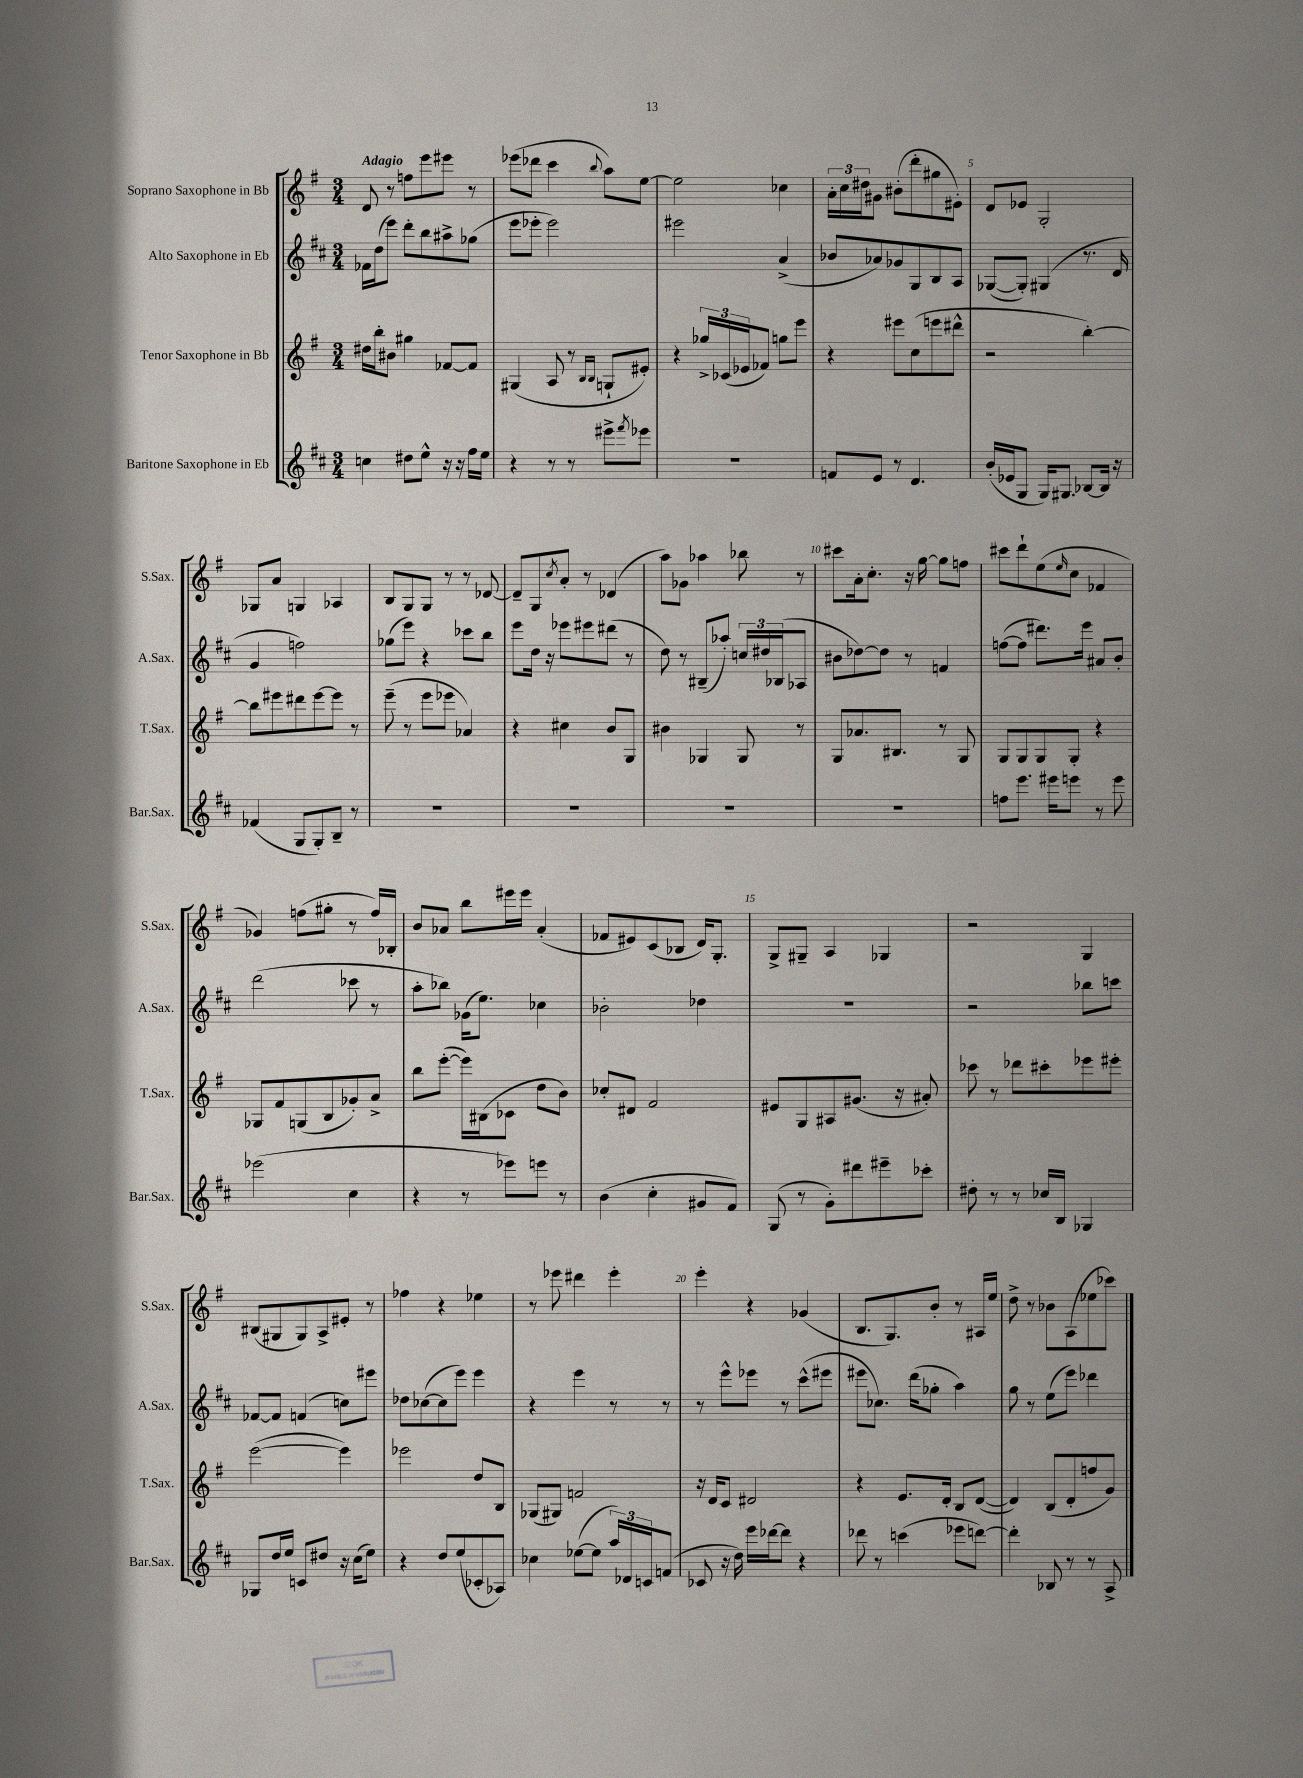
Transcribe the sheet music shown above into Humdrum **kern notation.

**kern	**kern	**kern	**kern
*part4	*part3	*part2	*part1
*staff4	*staff3	*staff2	*staff1
*I"Baritone Saxophone in Eb	*I"Tenor Saxophone in Bb	*I"Alto Saxophone in Eb	*I"Soprano Saxophone in Bb
*I'Bar.Sax.	*I'T.Sax.	*I'A.Sax.	*I'S.Sax.
*clefG2	*clefG2	*clefG2	*clefG2
*k[f#c#]	*k[f#]	*k[f#c#]	*k[f#]
*M3/4	*M3/4	*M3/4	*M3/4
=1	=1	=1	=1
!	!	!	!LO:TX:a:B:t=Adagio
4ccn\	16dd#X\LL	16f-X\LL	8d/
.	16bb'\J	(16dd\J	.
.	8b#X\J	8eee\J)	8r
8dd#X\L	4gg#X\	8ddd'\L	8ffn\L
8ee^^\J	.	8bb\	8eee\
16r	[8f-X/L	8aa#X^\	8eee#X\J
16r	.	.	.
16ff#\LL	8f-/J]	(8gg-X\J	8r
16ee\JJ	.	.	.
=2	=2	=2	=2
4r	(4G#X/	8eee\L	(8eee-X\L
.	.	8eee-X'\J	8ddd-X\J
8r	8A/	2eee-\)	4ccc\
8r	8r	.	.
.	16qqB/LL	.	.
.	16qqB/JJ	.	8qqbb/
8eee#X^\L	8Gn`/L	.	8aa\L)
8qfff#/	.	.	.
8eee-X\J	8e#X'/J)	.	[8ee\J
=3	=3	=3	=3
2.r	4r	2eee#X\	2ee\]
.	24gg-X^/LL	.	.
.	(24c-X/	.	.
.	24e-X/J	.	.
.	8f-X/J)	.	.
.	8ggn\L	(4a^/	4cc-X\
.	8eee\J	.	.
=4	=4	=4	=4
8fn/L	4r	8b-X/L	24a'\LL
.	.	.	24cc\
.	.	.	24dd#X\J
8e/J	.	8a-X/)	8g#X\J
8r	8eee#X\L	8g-X/	(8b#X'\L
4.d/	(8cc\	8G/	8ddd'\
.	8eeen\	8B/	8gg#X\
.	8ddd#X^^\J	8A/J	8e#X'\J)
=5	=5	=5	=5
(16b'/LL	2r	([8G-X/L	8d/L
16e-X/J	.	.	.
8G/J	.	8G-'/J])	8e-X/J
16G/KL)	.	(4G#X/	2G'/
8.G#X/J	.	.	.
[8B-X/L	[4bb'\)	8.r	.
16B-/Jk]	.	.	.
16r	.	16d/	.
!!LO:LB:g=z
=6	=6	=6	=6
(4f-X/	8bb\L]	4g/	8G-X/L
.	8eee#X\	.	8a/J
8G/L	8ddd#X\	2ffn\)	4Gn/
8G'/)	[8eee#\	.	.
8B~/J	8eee#\J]	.	4A-X/
8r	8r	.	.
=7	=7	=7	=7
2.r	(8eee~\	(8gg-X\L	8B/L
.	8r	8eee\J)	8G/
.	8eee\L	4r	8G/J
.	8eee-X\J	.	8r
.	4a-X/)	8ccc-X\L	8r
.	.	8bb\J	[8d-X/
=8	=8	=8	=8
2.r	4r	8eee\L	8d-~/L]
.	.	16dd\Jk	8G/
.	.	16r	.
.	.	.	8qcc/
.	4cc#X\	8eee-X\L	8a'/J
.	.	8eee#X\	8r
.	8b/L	(8ddd#X\J	(4d-X/
.	8G/J	8r	.
=9	=9	=9	=9
2.r	4b#X\	8dd\)	8aa\L)
.	.	8r	8g-X\J
.	4G-X/	(8B#X~/L	4aa-X\
.	.	8aa-X'/J)	.
.	8G-/	24ccn/LL	8bb-X\
.	.	24dd#X/	.
.	.	(24B-X/J	.
.	8r	8A-X/J	8r
=10	=10	=10	=10
2.r	8G/L	8b#X\L	8ccc#X\L
.	8.a-X/	[8dd-X\)	16a'\k
.	.	.	8.cc'\J
.	.	8dd-\J]	.
.	8.B#X/J	.	.
.	.	8r	16r
.	.	.	[16gg\
.	8r	4fn/	8gg\L]
.	8G/	.	8ffn\J
=11	=11	=11	=11
8ffn\L	8G/L	([8ffn\L	8ccc#X\L
8.eee\J	8G/	8ff\J]	8ddd`\
.	8G/	8.ddd#X\L)	(8ee\
16eee#X\KL	.	.	.
.	.	.	16qqee/
8eeen\J	8G'/J	.	8cc\J
.	.	16eee\Jk	.
8r	4r	8a#X/L	4f-X/
8eee\	.	8b'/J	.
!!LO:LB:g=z
=12	=12	=12	=12
(2eee-X\	8G-X/L	(2ddd\	4g-X/)
.	8f#/	.	.
.	(8Gn/	.	(8ffn\L
.	8B/	.	8gg#X'\J
4cc#\	8g-X'/)	8ccc-X\	8r
.	8a^/J	8r	16ff/LL)
.	.	.	16B-X'/JJ
=13	=13	=13	=13
4r	8bb\L	8aa'\L	8b/L
.	([8eee'\J	8bb-X\J)	8a-X/J
8r	16eee\LL])	(16g-X\KL	8bb\L
.	(16B#X\J	8.ee\J)	.
8eee-X\L)	8c-X\J	.	16eee#X\L
.	.	.	16eee#\JJ
8eeen\J	8dd\L	4cc-X\	(4a-'/
8r	8b\J)	.	.
=14	=14	=14	=14
(4b\	8cc-X'/L	2b-X'\	8f-X/L
.	8d#X/J	.	8e#X/)
4cc#'\	2f#/	.	(8c/
.	.	.	8B-X/J
8g#X/L	.	4dd-X\	16d/KL)
.	.	.	8.G'/J
8f#/J)	.	.	.
=15	=15	=15	=15
(8G/	8e#X/L	2.r	8G^/L
8r	8G/	.	8G#X~/J
8g'\L)	8A#X/	.	4A/
8ddd#X\	(8.g#X/J	.	.
8eee#X~\	.	.	4G-X/
.	16r	.	.
8ccc-X'\J	8a#X'/)	.	.
=16	=16	=16	=16
8dd#X'\	8ccc-X\	2r	2r
8r	8r	.	.
8r	8ddd-X\L	.	.
16cc-X/LL	8ccc#X'\	.	.
16B/JJ	.	.	.
4G-X/	8eee-X\	8bb-X\L	4G/
.	8eee#X'\J	8cccn\J	.
!!LO:LB:g=z
=17	=17	=17	=17
8G-X/L	([2eee\	[8f-X/L	(8B#X/L
16dd/L	.	8f-/J]	8G#X/
16ee/JJ	.	.	.
8cn/L	.	(4fn/	8G#/)
8dd#X/J	.	.	8A^/
16r	4eee\])	8ccn\L)	8e#X'/J
(16cc#\KL	.	.	.
8ee\J)	.	8eee#X\J	8r
=18	=18	=18	=18
4r	2eee-X\	8dd-X\L	4ff-X\
.	.	([8cc-X\	.
8dd/L	.	8cc-\]	4r
(8ee/	.	8eee\J)	.
8c-X'/	8dd/L	4eee\	4ee-X\
8A-X/J)	8B/J	.	.
=19	=19	=19	=19
4cc-X\	(8G-X/L	4r	8r
.	8G#X/J)	.	8eee-X\
([8ee-X\L	2fn/	4eee\	4ddd#X\
8ee-\J]	.	.	.
24aa/LL)	.	8r	4eee-'\
24d-X/	.	.	.
24cn/J	.	.	.
(8fn/J	.	8r	.
=20	=20	=20	=20
8c-X/	16r	8r	4eee'\
.	16d/KL	.	.
16r	8c/J	8eee^^\L	.
16dd\)	.	.	.
16eee\LL	2d#X/	8eee-X\J	4r
[16ddd-X\J	.	.	.
8ddd-\J]	.	8r	.
4r	.	(8ccc#^^\L	(4g-X/
.	.	8eee#X\J	.
=21	=21	=21	=21
8ddd-X\	4r	8eee#X\L	8.B/L
8r	.	8.cc-X\J)	.
.	.	.	8.G/)
(4cccn\	8.e/L	.	.
.	.	(16ddd\KL	.
.	.	8gg-X'\J	8b'/J
.	16d'/Jk	.	.
8eee-X\L	8B/L	4aa\)	8r
[8dddn\J)	([8d/J	.	16A#X/LL
.	.	.	16ee/JJ
=22	=22	=22	=22
4ddd'\]	4d/])	8gg\	8dd^\
.	.	8r	8r
8B-X/	(8B/L	(8ee\L	8b-X\L
8r	8d'/	8eee\J)	(8A\
8r	8ffn/	4ddd-X\	8ee-X\
8A^/	8g/J)	.	8ccc-X\J)
==	==	==	==
*-	*-	*-	*-
